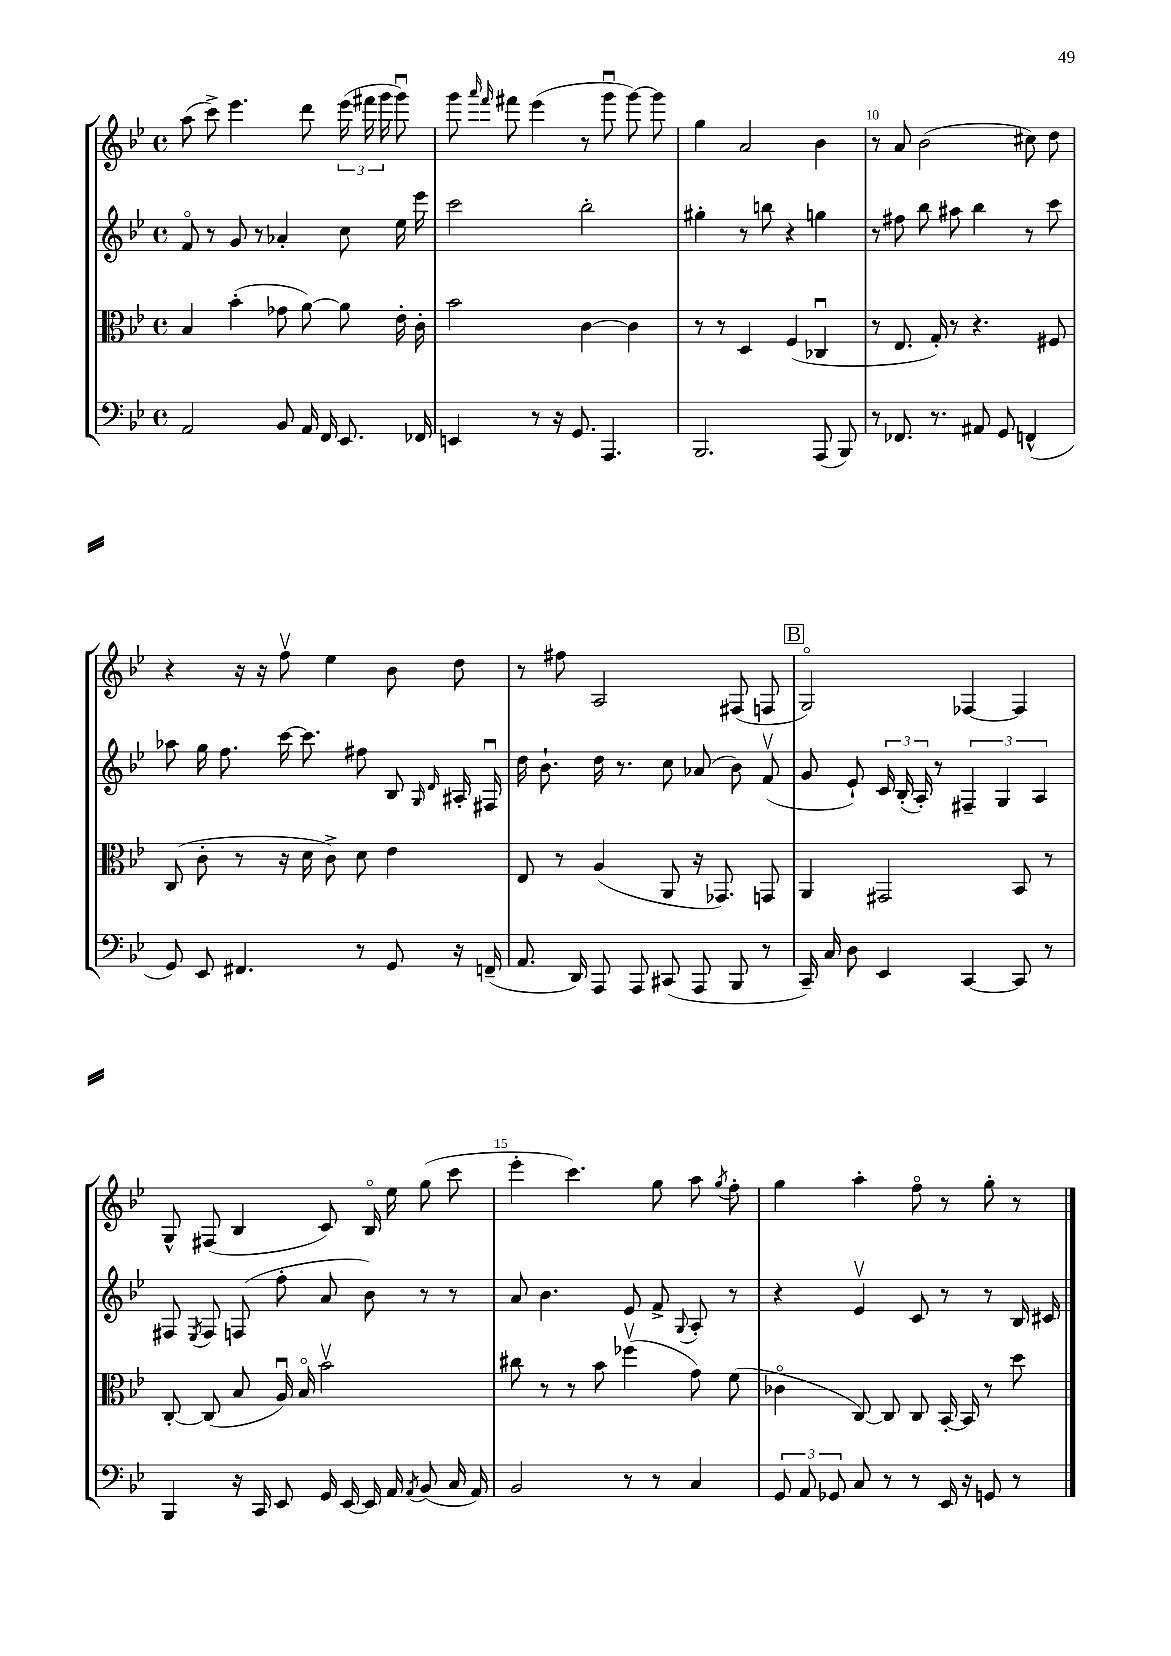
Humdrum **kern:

**kern	**kern	**kern	**kern
*staff4	*staff3	*staff2	*staff1
*clefF4	*clefC3	*clefG2	*clefG2
*k[b-e-]	*k[b-e-]	*k[b-e-]	*k[b-e-]
*M4/4	*M4/4	*M4/4	*M4/4
*met(c)	*met(c)	*met(c)	*met(c)
2AA/	4B-/	8fo/	(8aa\
.	.	8r	8ccc^\)
.	(4b-'\	8g/	4.eee-\
.	.	8r	.
8BB-/	8g-\	4a-'/	.
16AA/	[8a\)	.	8ddd\
16FF/	.	.	.
8.EE-/	8a\]	8cc\	(24eee-\
.	.	.	24fff#\
.	.	.	24ggg\
.	16e-'\	16ee-\	8gggu\)
16FF-/	16c'\	16eee-\	.
=	=	=	=
4EE/	2b-\	2ccc\	8ggg\
.	.	.	16qqaaa/
.	.	.	16qqfff/
.	.	.	8fff#\
8r	.	.	(4eee-\
16r	.	.	.
8.GG/	.	.	.
.	[4c\	2bb-'\	8r
4.AAA/	.	.	8gggu\
.	4c\]	.	[8ggg\)
.	.	.	8ggg\]
=	=	=	=
2.BBB-/	8r	4gg#'\	4gg\
.	8r	.	.
.	4D/	8r	2a/
.	.	8bb\	.
.	(4F/	4r	.
(8AAA/	4C-u/	4gg\	4b-\
8BBB-/)	.	.	.
=	=	=	=
8r	8r	8r	8r
8.FF-/	8.E-/	8ff#\	8a/
.	.	8bb-\	(2b-\
8.r	16G'/)	.	.
.	8r	8aa#\	.
8AA#/	4.r	4bb-\	.
8GG/	.	.	.
(4FF^^/	.	8r	8cc#\)
.	8F#/	8ccc\	8dd\
=	=	=	=
8GG/)	(8C/	8aa-\	4r
8EE-/	8c'\	16gg\	.
.	.	8.ff\	.
4.FF#/	8r	.	16r
.	.	.	16r
.	16r	[16ccc\	8ffv\
.	16d\	8.ccc\]	.
.	8c^\)	.	4ee-\
8r	8d\	8ff#\	.
8GG/	4e-\	8B-/	8b-\
.	.	16qqG/	.
.	.	16qqd/	.
16r	.	16A#'/	8dd\
(16FF~/	.	16F#u/	.
=	=	=	=
8.AA/	8E-/	16dd\	8r
.	.	8.b-`\	.
.	8r	.	8ff#\
16DD/)	.	.	.
8AAA/	(4A/	16dd\	2A/
.	.	8.r	.
8AAA/	.	.	.
(8CC#/	8AA/	8cc\	.
8AAA/	16r	(8a-/	.
.	8.GG-/)	.	.
8BBB-/	.	8b-\)	(8F#/
8r	8GG/	(8fv/	8F/
=	=	=	=
16CC~/)	4AA/	8g/	2Go/)
16C/	.	.	.
8D\	.	8e-`/)	.
4EE-/	2GG#/	24c/	.
.	.	(24B-'/	.
.	.	24A'/)	.
.	.	8r	.
[4CC/	.	6F#~/	[4F-/
.	.	6G/	.
8CC/]	8BB-/	.	4F-/]
.	.	6A/	.
8r	8r	.	.
=	=	=	=
4BBB-/	[8C'/	8F#/	8G^^/
.	.	8qE-/	.
.	(8C/]	8F#/	(8F#/
16r	8B-/	(8F/	4B-/
16CC/	.	.	.
8EE-/	16Au/)	8ff'\	.
.	16B-o/	.	.
16GG/	2b-v\	8a/	8c/)
[16EE-/	.	.	.
16EE-/]	.	8b-\)	16B-o/
16AA/	.	.	16ee-\
8qAA/	.	.	.
(8BB-/	.	8r	(8gg\
16C/	.	8r	8ccc\
16AA/)	.	.	.
=	=	=	=
2BB-/	8cc#\	8a/	4eee-'\
.	8r	4.b-\	.
.	8r	.	4.ccc\)
.	8b-\	.	.
8r	(4ff-v\	8e-/	.
8r	.	8f^/	8gg\
.	.	8qqG/	.
4C/	8g\)	8A'/	8aa\
.	.	.	8qgg/
.	(8f\	8r	8ff'\
=	=	=	=
12GG/	4c-o\	4r	4gg\
12AA/	.	.	.
12GG-/	.	.	.
8C/	[8C/)	4e-v/	4aa'\
8r	8C/]	.	.
8r	8C/	8c/	8ffo\
16EE-/	[16BB-'/	8r	8r
16r	16BB-/]	.	.
8GG/	8r	8r	8gg'\
8r	8dd\	16B-/	8r
.	.	16c#/	.
==	==	==	==
*-	*-	*-	*-
